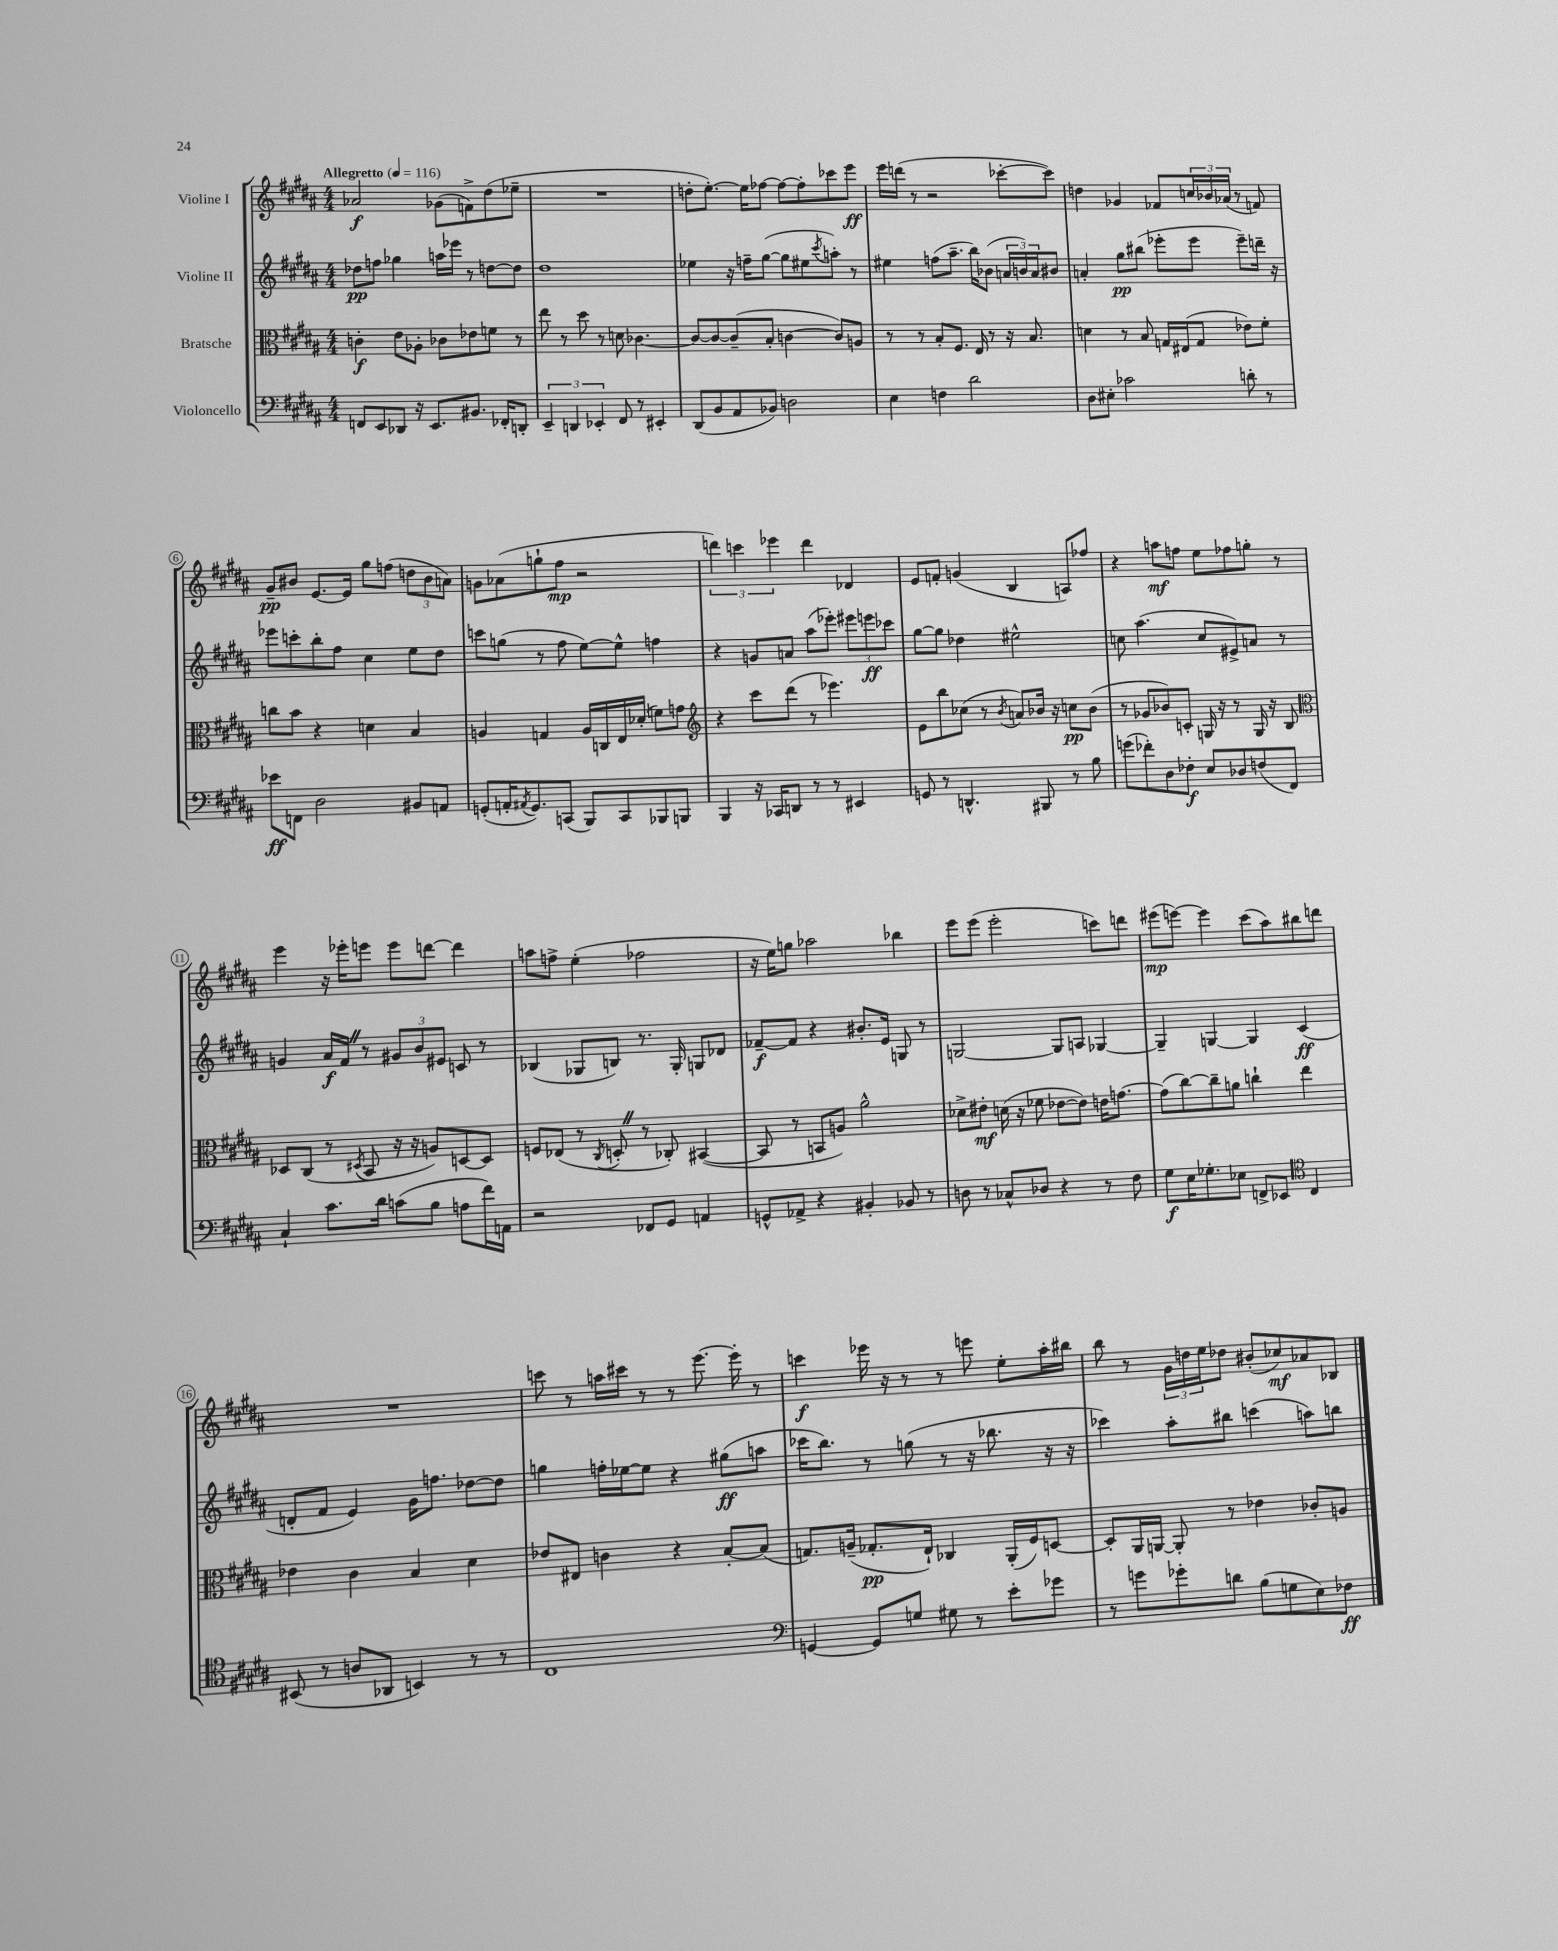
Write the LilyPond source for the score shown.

<<
\new StaffGroup <<
\new Staff = "s0" \with { instrumentName = "Violine I" } {
    \clef treble \key b \major \numericTimeSignature \time 4/4 \tempo "Allegretto" 4 = 116
    aes'2\f ges'8( f'8->) dis''8( ees''8-- |
    R1 |
    d''8-. e''8.~-.) e''16 fes''8~ fes''8~ fes''8-. ces'''8 e'''8\ff |
    e'''16 d'''16( r8 r2 ces'''8~-. ces'''8) |
    d''4 ges'4 fes'8 \tuplet 3/2 { c''16 bes'16 aes'16( } r8 f'8) |
    gis'8--\pp bis'8 e'8.~ e'16 gis''8 f''8( \tuplet 3/2 { d''8 bis'8 a'8) } |
    g'8 aes'8( g''8-! fis''8\mp r2 |
    \tuplet 3/2 { d'''4) c'''4 ees'''4 } d'''4 des'4 |
    e'8 f'8-. g'4( b4 a8) fes''8 |
    r4 a''8\mf f''8 e''8 fes''8 g''8-. r8 |
    e'''4 r16 ees'''16-. e'''8 e'''8 d'''8~ d'''4 |
    a''8 f''8-> e''4-.( fes''2 |
    r16 e''16) g''8 aes''2 bes''4 |
    e'''8 e'''8( e'''2-. c'''8) d'''8 |
    eis'''8\mp( e'''8~) e'''4 cis'''8( ais''8) bis''8 d'''8 |
    R1 |
    c'''8 r8 a''16 cis'''16 r8 r8 e'''8.~ e'''16-. r8 |
    c'''4\f ees'''16 r16 r8 r8 e'''8 e''8-. ais''16-. bis''16 |
    b''8 r8 \tuplet 3/2 { gis'16 d''16 e''16 } des''8 bis'8-.( ces''8\mf) aes'8 bes8 \bar "|." |
}
\new Staff = "s1" \with { instrumentName = "Violine II" } {
    \clef treble \key b \major \numericTimeSignature \time 4/4
    des''8\pp f''8 ges''4 a''16 ees'''16 r8 d''8~ d''8 |
    dis''1 |
    ees''4 r16 f''16-- gis''8~( gis''8 eis''8 \acciaccatura { cis'''8 } a''8-.) r8 |
    eis''4 f''8( ais''8.-- b''16) bes'8( \tuplet 3/2 { a'16 b'16) a'16 } bis'8 |
    a'4-. gis''8\pp bis''8( ees'''8-. ees'''8 ees'''8--) d'''16-- r16 |
    ees'''8 c'''8-. b''8-. fis''8 cis''4 e''8 dis''8 |
    c'''8 g''8( r8 fis''8 e''8~) e''8-^ f''4 |
    r4 g'8 a'8 ais''8( ees'''8-.) \tuplet 3/2 { eis'''8 e'''8\ff ces'''8 } |
    gis''8~ gis''8 des''4 eis''2-^ |
    c''8 ais''4.( c''8 eis'8->) a'8 r8 |
    g'4 ais'16\f fis'16 \once \override BreathingSign.text = \markup { \musicglyph "scripts.caesura.straight" } \breathe r8 \tuplet 3/2 { gis'8 b'8 eis'8 } c'8 r8 |
    bes4( ges8 b8) r8. ges16-. g8 des'8 |
    fes'8~--\f fes'8 r4 bis'8.-. e'16 g8 r8 |
    g2~ g8 a8 ges4~ |
    ges4-- g4~ g4 cis'4\ff( |
    d'8-. fis'8 e'4) gis'16 f''8. des''8~ des''8 |
    g''4 f''16-. ees''16~ ees''8 r4 gis''8\ff( a''8 |
    ces'''16 b''8.) r8 g''8( r8 r16 bes''8. r16 r16 |
    ces'''4) ais''8-. bis''8 c'''4( a''8) b''8 \bar "|." |
}
\new Staff = "s2" \with { instrumentName = "Bratsche" } {
    \clef alto \key b \major \numericTimeSignature \time 4/4
    c'4-.\f e'8 aes8-. ces'8 ees'8 f'8 r8 |
    e''8 r8 dis''8 r8 d'8 ces'4.~ |
    ces'8~ ces'8~ ces'8--( b8-. c'4~ c'8) a8 |
    r8 r8 b8-. fis8. e16 r8 r16 b8. |
    d'4 r8 b8 g16 eis16( g8 ees'8) fis'8-. |
    c''8 b'8 r4 d'4 b4 |
    a4 g4 a16 c16 e16 des'16-.( f'8) g'8 |
    \clef treble r4 cis'''8 dis'''8( r8 ees'''4.) |
    e'8 b''8 ces''8( r8 \acciaccatura { b'8 } a'8) bes'16 r16 c''8\pp bes'8( |
    r8 ges'8 bes'8) c'8-. g16 r16 r8 g16 r16 b8 |
    \clef alto des8 cis8( r8 \acciaccatura { dis8 } b,8 r16 r16 a8) d8~ d8 |
    f8 ees8( r8 \acciaccatura { cis8 } d8-. \once \override BreathingSign.text = \markup { \musicglyph "scripts.caesura.straight" } \breathe r8 ces8-.) bis,4~( |
    bis,8 r8 b,8 a8) ais'2-^ |
    des'8-> eis'8-.\mf d'16( r16 fes'8 ees'8~ ees'8) e'16 g'8.~ |
    g'8( cis''8~) cis''8-- a'8 c''4-! e''4 |
    ees'4 cis'4 b4 dis'4 |
    ees'8 eis8 c'4 r4 b8~-. b8( |
    g8.) a16--( ges8.-.\pp e16-!) ces4 ais,16-.( fis16) d8~ |
    d8-. ais,16 a,16~ a,8-. r8 ees'4 ces'8-. a8 \bar "|." |
}
\new Staff = "s3" \with { instrumentName = "Violoncello" } {
    \clef bass \key b \major \numericTimeSignature \time 4/4
    f,8 e,8 des,8 r16 e,8. bis,8. fes,16-. d,8-. |
    \tuplet 3/2 { e,4-- d,4 ees,4-. } fis,8 r8 eis,4-. |
    dis,8( b,8 ais,8 bes,8) d2 |
    e4 f4 dis'2 |
    dis8 eis8-. ces'2 d'8-. r8 |
    ees'8\ff f,8 dis2 bis,8 a,8 |
    g,8-.( a,16-. \acciaccatura { ais,8 } g,8.) c,8( b,,8) c,8 bes,,8 b,,8 |
    b,,4 r16 ces,16 d,8 r8 r8 eis,4 |
    g,8 r8 d,4.-^ bis,,8 r8 b8 |
    g'8( fes'8-.) dis8 fes8-.\f e8 des8 f8( fis,8) |
    cis4-! cis'8. dis'16 c'8( b8 a8 fis'16) a,16 |
    r2 fes,8 gis,8 a,4 |
    g,8-^ aes,8-> r4 bis,4-. bes,8 r8 |
    d8 r8 ces8-^ des8 r4 r8 fis8 |
    gis8\f e16 ges8.-. ees8 f,8-> ees,8 \clef tenor cis4 |
    bis,8( r8 a8 aes,8 b,4) r8 r8 |
    cis1 |
    \clef bass g,4~ g,8 g8 gis8 r8 e'8-. ges'8 |
    r8 g'8 ges'8-. d'8 b8( g8 e8) fes8\ff \bar "|." |
}
>>
>>
\layout { \context { \Score \override BarNumber.stencil = #(make-stencil-circler 0.1 0.3 ly:text-interface::print) } }
